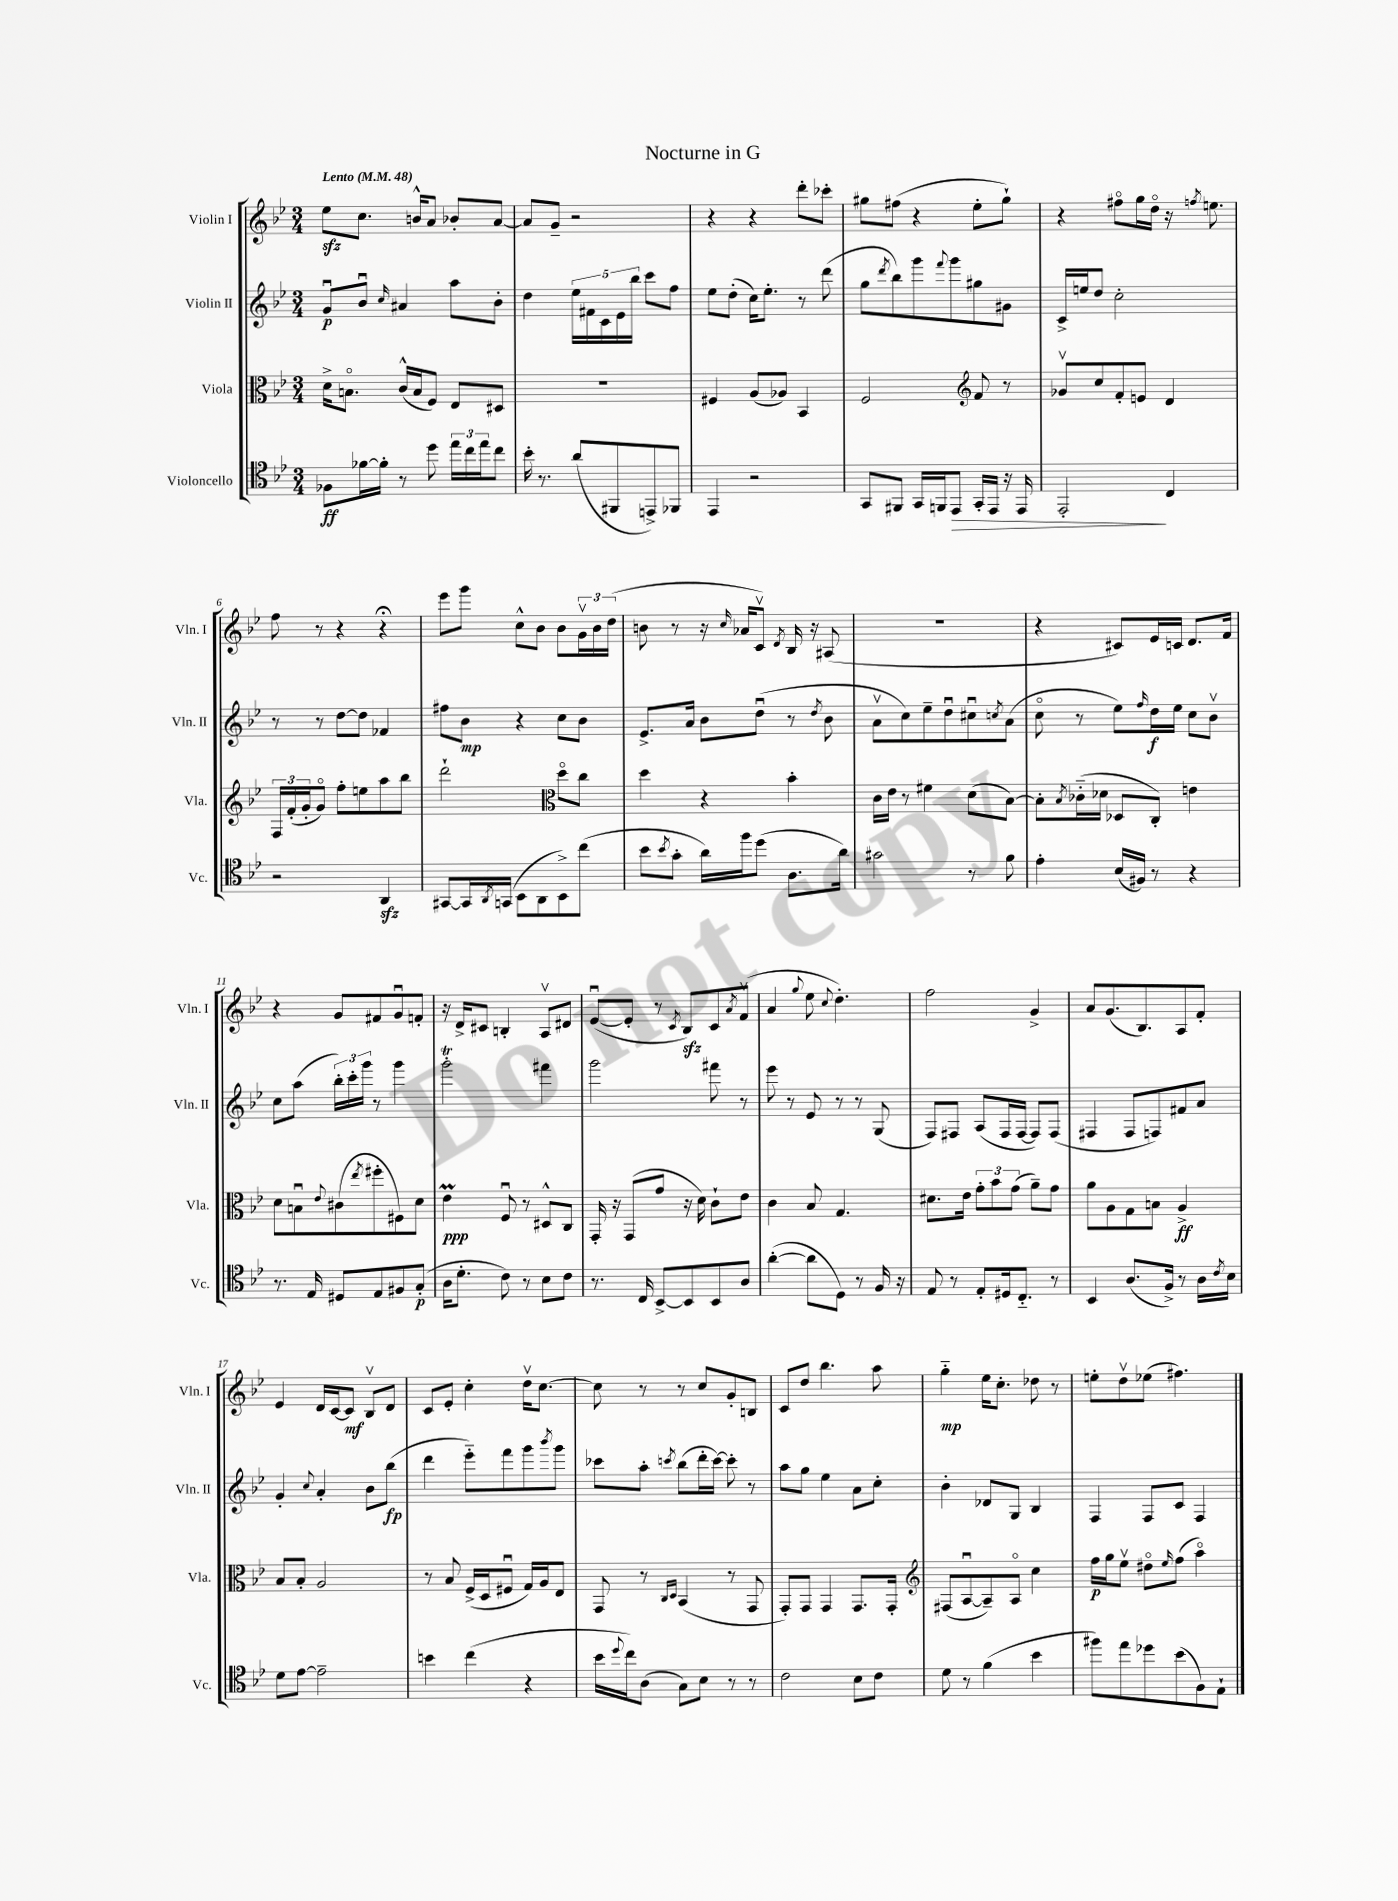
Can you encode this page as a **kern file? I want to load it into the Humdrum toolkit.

**kern	**kern	**kern	**kern
*staff4	*staff3	*staff2	*staff1
*clefC4	*clefC3	*clefG2	*clefG2
*k[b-e-]	*k[b-e-]	*k[b-e-]	*k[b-e-]
*M3/4	*M3/4	*M3/4	*M3/4
*MM48	*MM48	*MM48	*MM48
8F-	16d^	8gu	8ee-
.	8.Bo	.	.
[16f-	.	8b-u	8.cc
16f-']	.	.	.
.	.	16qqcc	.
8r	(16c^^	4a#	.
.	16B	.	16b^^
8dd	8F)	.	8a
24ee-	8E-	8aa	8b-'
24cc	.	.	.
24ee-	.	.	.
8cc	8D#	8b-'	[8a
=	=	=	=
16b-'	2.r	4dd	8a]
8.r	.	.	.
.	.	.	8g~
(8a	.	20ee-	2r
.	.	20f#	.
.	.	20c	.
8FF#	.	.	.
.	.	20e-	.
.	.	20bb-	.
8EE^)	.	8ccc	.
8FF-	.	8ff	.
=	=	=	=
4EE-	4F#	8ee-	4r
.	.	(8dd'	.
2r	(8A	16cc)	4r
.	.	8.ee-'	.
.	8A-)	.	.
.	4BB-	8r	8ddd'
.	.	(8ddd	8ccc-'
=	=	=	=
8GG	2F	8gg	8gg#
.	.	8qddd	.
8FF#	.	8bb-)	(8ff#
16GG	.	8ggg	4r
16FF	.	.	.
.	.	8qqfff	.
8EE-	.	8ggg	.
*	*clefG2	*	*
16GG'	8f	8gg#	8ee-'
16EE-	.	.	.
16r	8r	8g#	8gg#`)
16EE-	.	.	.
=	=	=	=
2EE-'	8g-v	16c^	4r
.	.	16ee	.
.	8cc	8dd	.
.	8f'	2cc'	8ff#o
.	8e	.	16gg
.	.	.	16ddo
4C	4d	.	16r
.	.	.	8qff
.	.	.	8.ee
=	=	=	=
2r	24F	8r	8ff
.	(24f'	.	.
.	24g'	.	.
.	8go)	8r	8r
.	8ff'	[8dd	4r
.	8ee	8dd]	.
4AA	8aa	4f-	4r;
.	8bb-	.	.
=	=	=	=
[8GG#	2ddd`	8ff#	8eee-
16GG#]	.	8b-	8ggg
8qAA	.	.	.
(16GG	.	.	.
8BB-	.	4r	8cc^^
8AA	.	.	8b-
*	*clefC3	*	*
8BB-^)	8ddo	8cc	8b-
(8cc	8cc	8b-	24gv
.	.	.	24b-
.	.	.	(24dd
=	=	=	=
8b-	4dd	8.e-^	8b
8qb-	.	.	.
8g'	.	.	8r
.	.	16a	.
16a)	4r	8b-	16r
.	.	.	16qqcc
16ff	.	.	16a-
(8dd	.	(8ddu	8cv)
.	.	.	8qd
8.A	4b-'	8r	16B-
.	.	.	16r
.	.	8qdd	.
.	.	8b-	(8A#
16a)	.	.	.
=	=	=	=
2g#	16c	8av	2.r
.	16e-	.	.
.	8r	8cc)	.
.	4f#	8ee-~	.
.	.	8ddu	.
8r	(8d	8cc#u	.
.	.	8qcc	.
8f	[8B-)	(8a	.
=	=	=	=
4e-'	8B-']	8cco	4r
.	8qB-	.	.
.	(16c-'~	8r	.
.	16d-	.	.
(16B-	8D-	8ee-)	8c#)
16F#)	.	.	.
.	.	16qqff	.
8r	8C')	16dd	16e-
.	.	16ee-	16c
4r	4e	8cc	8.d
.	.	8b-v	.
.	.	.	16f
=	=	=	=
8.r	8d	8cc	4r
.	8Bu	(8aa	.
16E-	.	.	.
.	8qqe-	.	.
8D#	(8c#	24bb-')	8g
.	.	24ccc'	.
.	.	24ggg	.
.	8qee-	.	.
8E-	8ff#'	8r	8f#
8F#	8F#)	4ggg	8gu
(8G'	8d	.	8f'
=	=	=	=
16A	4e-	2ggg'	16r
8.d'	.	.	16d^
.	.	.	8c#
8c)	8Fu	.	4B'
8r	8r	.	.
8B-	8D#^^	4fff#	8Av
8c	8C	.	8d#
=	=	=	=
8.r	16GG'	2ggg	([8e-u
.	16r	.	.
.	(8GG	.	8e-']
16C	.	.	.
[8BB-^	8g	.	8r
.	.	.	8qc
8BB-]	16r	.	8B-)
.	16d)	.	.
8BB-	8c`	8fff#	8c
.	.	.	8qa
8A	8e-	8r	(8fv
=	=	=	=
([4a'	4c	8eee-	4a
.	.	8r	.
.	.	.	8qqgg
8a]	8B-	8e-	8ee-
.	.	.	8qqcc
8D)	4.G	8r	4.dd')
8r	.	8r	.
16F	.	(8G	.
16r	.	.	.
=	=	=	=
8E-	8.d#	8F)	2ff
8r	.	8F#	.
.	16e-	.	.
8E-'	12g'	(8A	.
.	12b-	.	.
16D#	.	16F#	.
.	(12g	.	.
8.C'~	.	[16F#	.
.	8a~)	8F#])	4g^
8r	8g	(8F#	.
=	=	=	=
4BB-	8a	4F#	8a
.	8A	.	(8.g
(8.A	8G	8F#	.
.	.	.	8.B-)
.	8B	8F)	.
16F^)	.	.	.
8r	4A^	8f#	8A
16A	.	8a	8f'
8qc	.	.	.
16B-	.	.	.
=	=	=	=
8d	8B-	4g'	4e-
[8e-	8B-'	.	.
.	.	8qqcc	.
2e-~]	2A	4a'	16d
.	.	.	[16c
.	.	.	8c]
.	.	8b-	8B-v
.	.	(8bb-	8d
=	=	=	=
4b	8r	4ddd	8c
.	8B-	.	8e-'
(4cc	(16F^	8eee-'~)	4cc'
.	16D	.	.
.	8F#u	8fff	.
4r	16G)	8ggg	16ddv
.	16A	.	[8.cc
.	.	8qbbb-	.
.	8E-	8ggg	.
=	=	=	=
16b-	8GG	8ccc-	8cc]
8qqdd	.	.	.
16cc)	.	.	.
(8A	8r	8aa'	8r
.	16qqC	.	.
.	16qqD	8qccc	.
8G)	(4BB-	(8bb-	8r
8B-	.	16ddd'	8cc
.	.	[16ccc)	.
8r	8r	8ccc']	8g'
8r	8GG	8r	8B
=	=	=	=
2c	8GG')	8aa	8c
.	8GG	8gg	8dd
.	4GG	4ee-	4.bb-
8B-	8.GG	8a	.
8c	.	8cc'	8aa
.	16GG'	.	.
=	=	=	=
*	*clefG2	*	*
8d	(8F#	4b-'	4gg'~
8r	[8Au	.	.
(4f	8A~])	8d-	16ee-
.	.	.	8.cc'
.	8Ao	8G	.
4b-	4cc	4B-	8dd-
.	.	.	8r
=	=	=	=
8ff#)	16ff	4F	8ee'
.	16gg	.	.
8ee-	8ee-v	.	8ddv
8dd-	8dd#o	8F	(8ee-
.	16qqee-	.	.
(8b-	(8ff	8c	4.ff#)
8F)	4aao)	4F	.
8E-`	.	.	.
==	==	==	==
*-	*-	*-	*-
